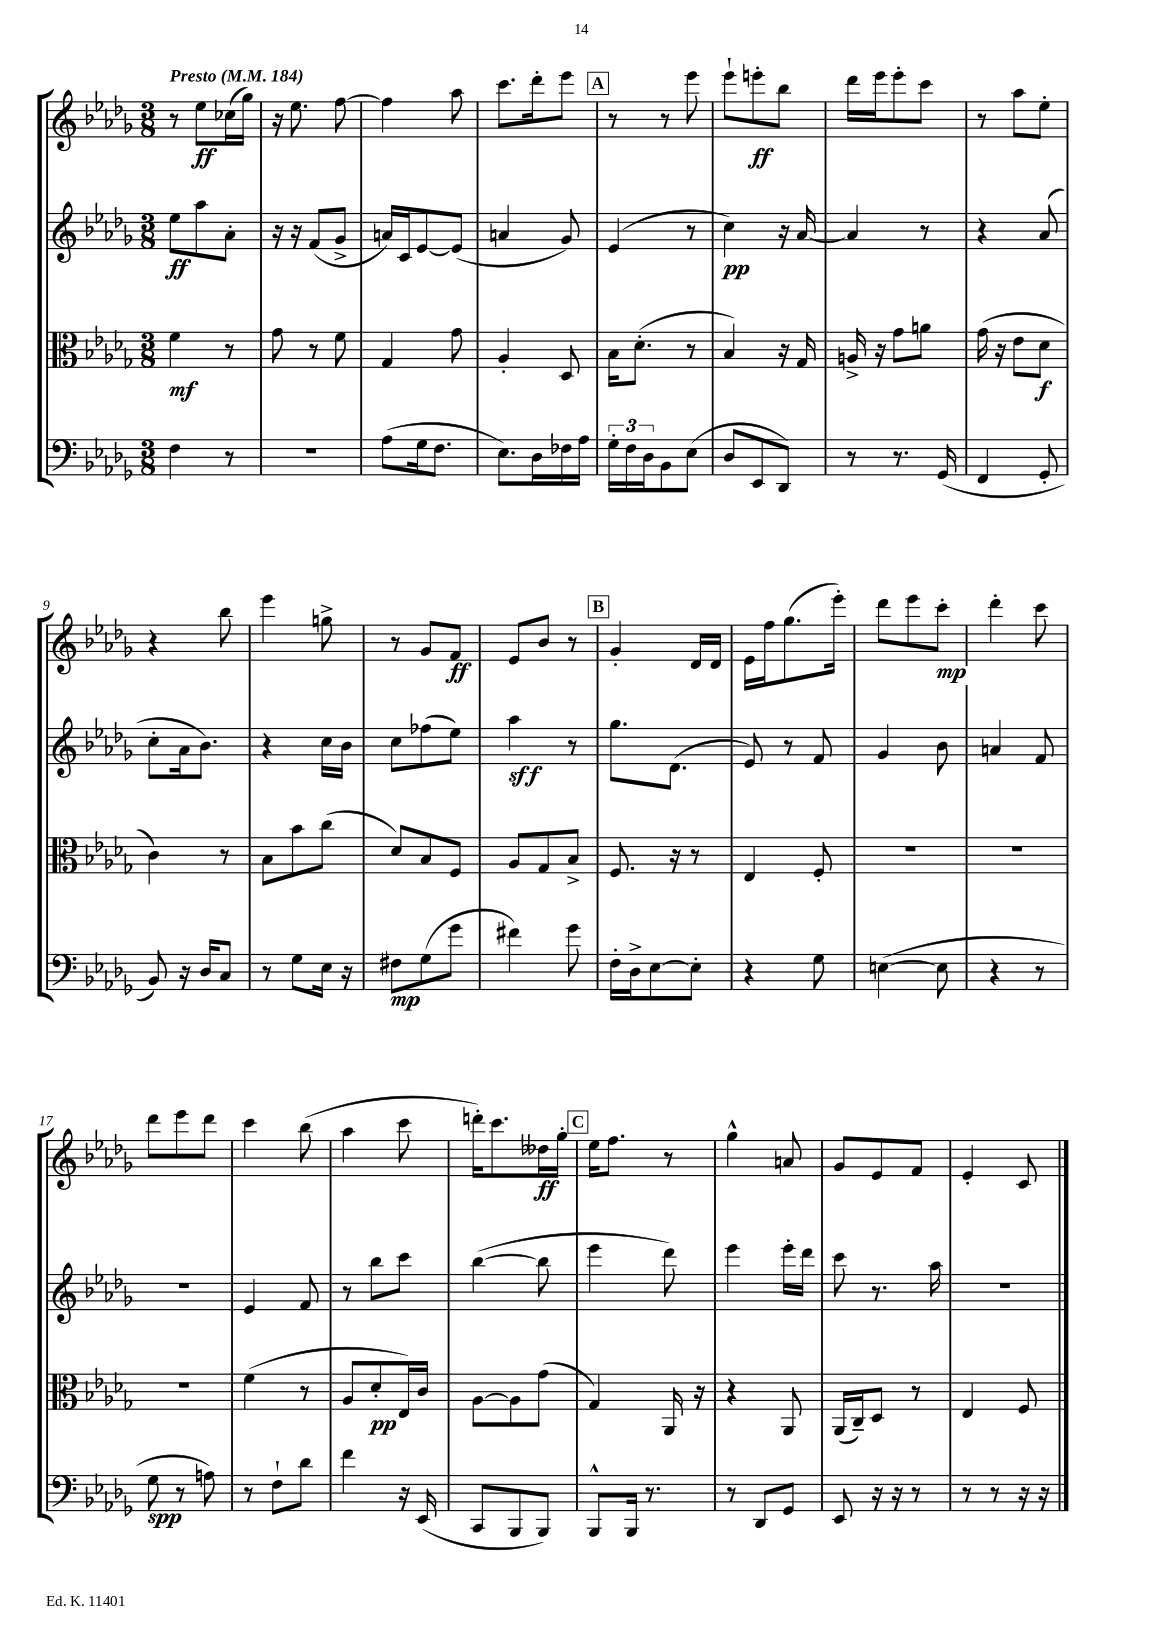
<<
\new StaffGroup <<
\new Staff = "s0" {
    \clef treble \key des \major \numericTimeSignature \time 3/8 \tempo "Presto" 4 = 184
    r8 ees''8\ff ces''16( ges''16) |
    r16 ees''8. f''8~ |
    f''4 aes''8 |
    c'''8. des'''16-. ees'''8 |
    \mark \markup { \box "A" } r8 r8 ees'''8 |
    ees'''8-! e'''8-.\ff bes''8 |
    des'''16 ees'''16 ees'''8-. c'''8 |
    r8 aes''8 ees''8-. |
    r4 bes''8 |
    ees'''4 g''8-> |
    r8 ges'8 f'8\ff |
    ees'8 bes'8 r8 |
    \mark \markup { \box "B" } ges'4-. des'16 des'16 |
    ees'16 f''16 ges''8.( ees'''16-.) |
    des'''8 ees'''8 c'''8-.\mp |
    des'''4-. c'''8 |
    des'''8 ees'''8 des'''8 |
    c'''4 bes''8( |
    aes''4 c'''8 |
    d'''16-.) c'''8. deses''16\ff ges''16-. |
    \mark \markup { \box "C" } ees''16 f''8. r8 |
    ges''4-^ a'8 |
    ges'8 ees'8 f'8 |
    ees'4-. c'8 \bar "|." |
}
\new Staff = "s1" {
    \clef treble \key des \major \numericTimeSignature \time 3/8
    ees''8\ff aes''8 aes'8-. |
    r16 r16 f'8( ges'8-> |
    a'16) c'16 ees'8~ ees'8( |
    a'4 ges'8) |
    \mark \markup { \box "A" } ees'4( r8 |
    c''4\pp) r16 aes'16~ |
    aes'4 r8 |
    r4 aes'8( |
    c''8-. aes'16 bes'8.) |
    r4 c''16 bes'16 |
    c''8 fes''8( ees''8) |
    aes''4\sff r8 |
    \mark \markup { \box "B" } ges''8. des'8.( |
    ees'8) r8 f'8 |
    ges'4 bes'8 |
    a'4 f'8 |
    R4. |
    ees'4 f'8 |
    r8 bes''8 c'''8 |
    bes''4~( bes''8 |
    \mark \markup { \box "C" } ees'''4 des'''8) |
    ees'''4 ees'''16-. des'''16 |
    c'''8 r8. aes''16 |
    R4. \bar "|." |
}
\new Staff = "s2" {
    \clef alto \key des \major \numericTimeSignature \time 3/8
    f'4\mf r8 |
    ges'8 r8 f'8 |
    ges4 ges'8 |
    aes4-. des8 |
    \mark \markup { \box "A" } bes16 des'8.-.( r8 |
    bes4) r16 ges16 |
    a16-> r16 ges'8 a'8 |
    ges'16( r16 ees'8 des'8\f |
    c'4) r8 |
    bes8 bes'8 c''8( |
    des'8) bes8 f8 |
    aes8 ges8 bes8-> |
    \mark \markup { \box "B" } f8. r16 r8 |
    ees4 f8-. |
    R4. |
    R4. |
    R4. |
    f'4( r8 |
    aes8 des'8-.\pp ees16) c'16 |
    aes8~ aes8 ges'8( |
    \mark \markup { \box "C" } ges4) aes,16 r16 |
    r4 aes,8 |
    aes,16( c16--) des8 r8 |
    ees4 f8 \bar "|." |
}
\new Staff = "s3" {
    \clef bass \key des \major \numericTimeSignature \time 3/8
    f4 r8 |
    R4. |
    aes8( ges16 f8. |
    ees8.) des16 fes16 aes16 |
    \mark \markup { \box "A" } \tuplet 3/2 { ges16-. f16 des16 } bes,8 ees8( |
    des8 ees,8 des,8) |
    r8 r8. ges,16( |
    f,4 ges,8-. |
    bes,8) r16 des16 c8 |
    r8 ges8 ees16 r16 |
    fis8\mp ges8( ges'8 |
    fis'4) ges'8 |
    \mark \markup { \box "B" } f16-. des16-> ees8~ ees8-. |
    r4 ges8 |
    e4~( e8 |
    r4 r8 |
    ges8\spp r8 a8) |
    r8 f8-! des'8 |
    f'4 r16 ees,16( |
    c,8 bes,,8 bes,,8) |
    \mark \markup { \box "C" } bes,,8-^ bes,,16 r8. |
    r8 des,8 ges,8 |
    ees,8 r16 r16 r8 |
    r8 r8 r16 r16 \bar "|." |
}
>>
>>
